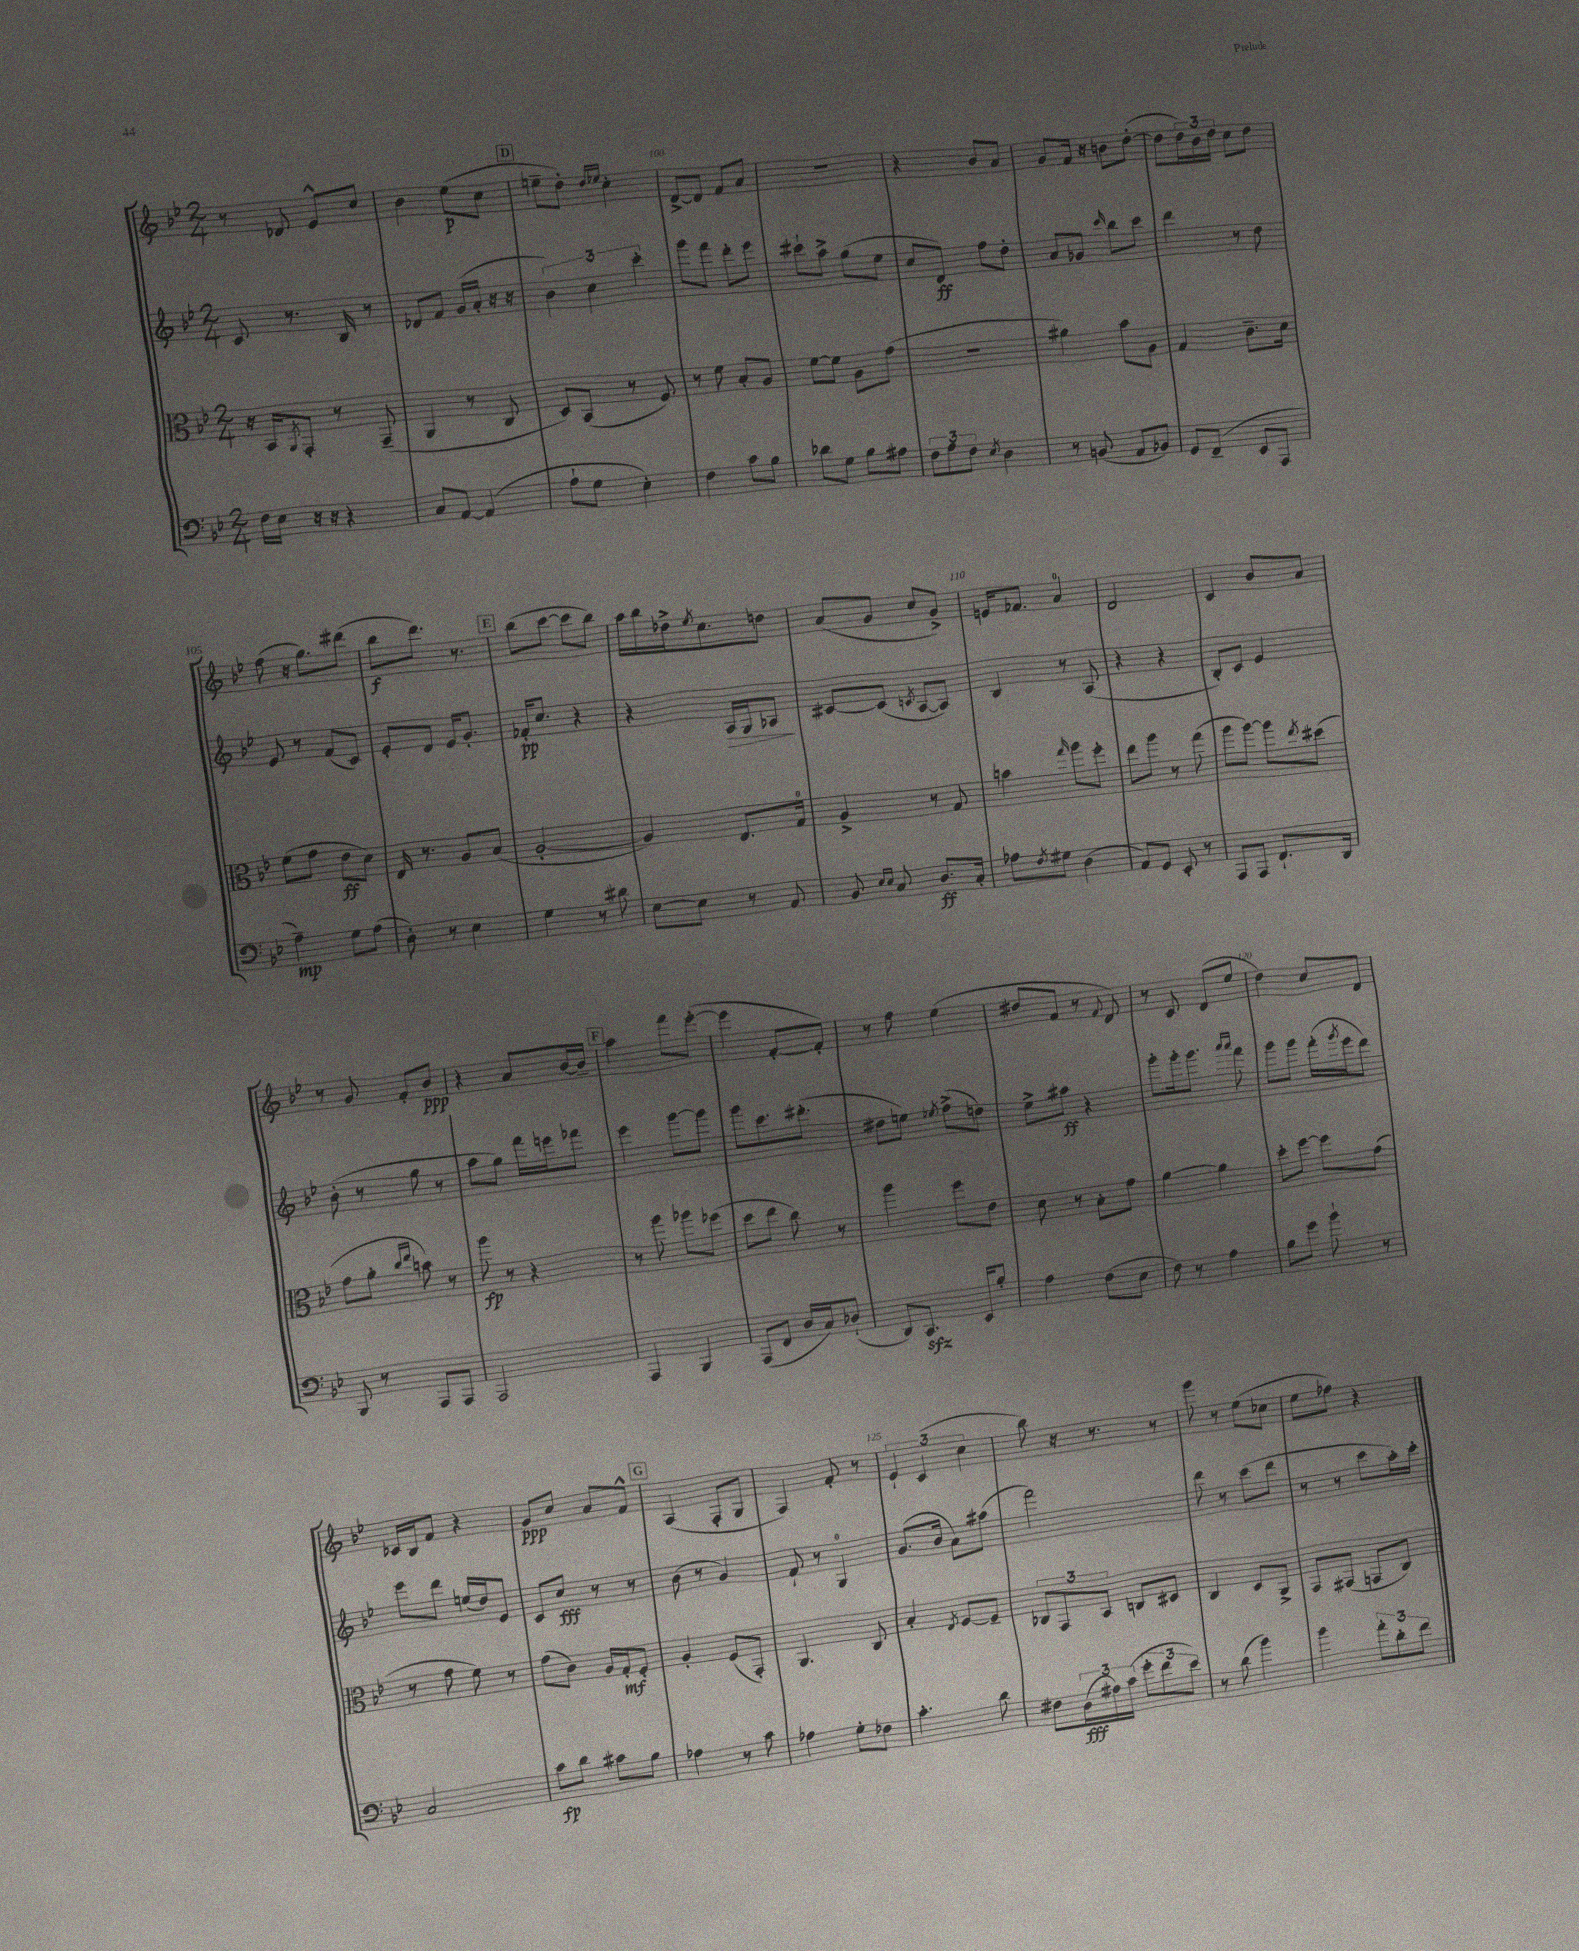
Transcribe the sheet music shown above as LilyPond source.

<<
\new StaffGroup <<
\new Staff = "s0" {
    \clef treble \key bes \major \numericTimeSignature \time 2/4
    r8 des'8 ees'8-^ c''8 |
    bes'4 ees''8\p( c''8 |
    \mark \markup { \box "D" } e''8-- d''8-.) \grace { d''16 ees''16 } c''4-. |
    d'8~-> d'8 f'8 a'8 |
    R2 |
    r4 bes'8 a'8 |
    g'8 f'16 r16 b'8 d''8~-.( |
    d''8 \tuplet 3/2 { d''16) bes'16 d''16 } c''8 d''8 |
    f''8( r16 g''8.) dis'''8( |
    bes''8\f d'''8.) r8. |
    \mark \markup { \box "E" } bes''8( c'''8~ c'''8 bes''8) |
    a''16 bes''16 des''16-> \acciaccatura { ees''8 } c''8. d''8 |
    a'8( g'8 c''8 g'8->) |
    e'16 fes'8. a'4-0 |
    d'2 |
    c'4 bes'8 a'8 |
    r8 g'8 f'8-. bes'8\ppp |
    r4 a'8 bes'16~ bes'16-- |
    \mark \markup { \box "F" } a''4 f'''8 ees'''8~-.( |
    ees'''4 f'8~-. f'8-.) |
    r8 f''8 ees''4( |
    dis''8 f'8 r8 \appoggiatura { f'8 } d'8) |
    r8 c'8 d'8( ees''8 |
    d''4) c''8 d'8 |
    ces'16 bes16 f'8 r4 |
    g'8\ppp c''8 a'8 f'8-^ |
    \mark \markup { \box "G" } a4( f8-. g8 |
    f4) f'8-. r8 |
    \tuplet 3/2 { ees'4-! c'4( c''4 } |
    bes''8) r16 r8. r8 |
    g'''8 r8 ees''8( ces''8 |
    ees''8 fes''8) r4 \bar "|." |
}
\new Staff = "s1" {
    \clef treble \key bes \major \numericTimeSignature \time 2/4
    c'8 r8. bes16 r8 |
    des'8 f'8 g'16( a'16-. r16 r16 |
    \mark \markup { \box "D" } \tuplet 3/2 { bes'4) c''4 c'''4-. } |
    g'''8 f'''8 d'''8-. ees'''8 |
    cis'''8-! a''8-> g''8( ees''8 |
    c''8 d'8\ff) f''8 d''8-. |
    a'8 ges'8 \grace { c'''16 } bes''8 c'''8 |
    d'''4 r8 d''8 |
    ees'8 r8 f'8( c'8) |
    ees'8-. d'8 ees'16 g'8.-. |
    \mark \markup { \box "E" } fes'16-.\pp c''8. r4 |
    r4 a16\> g16 aes8\! |
    cis'8~ cis'8( \acciaccatura { c'8 } a8~ a8) |
    bes4 r8 a8( |
    r4 r4 |
    bes8-.) c'8 ees'4 |
    bes'8-.( r8 g''8 r8 |
    a''8 g''8) f'''16 e'''16 fes'''8 |
    \mark \markup { \box "F" } ees'''4 g'''8~ g'''8 |
    g'''8 c'''8. dis'''8.-.( |
    dis''8 e''8) \acciaccatura { ees''8 } f''8->( d''8) |
    ees''8-> ais''8\ff r4 |
    g'''8-. g'''16-. g'''8. \grace { a'''16 a'''16 } f'''8 |
    g'''8 g'''8 f'''16-.( \acciaccatura { g'''8 } ees'''16 d'''8) |
    ees'''8 d'''8 e''16( d''16) ees'8 |
    c'8 c''8\fff r8 r8 |
    \mark \markup { \box "G" } bes'8( r8 g'4) |
    f'8-! r8 g4-0 |
    g'8.( bes'16 a'8) ais''8( |
    f'''2) |
    d'''8 r8 c'''8( d'''8 |
    r8 r8 c'''8 a''16-.) c'''16-. \bar "|." |
}
\new Staff = "s2" {
    \clef alto \key bes \major \numericTimeSignature \time 2/4
    r16 bes,16 \acciaccatura { a,8 } g,8-. r8 g,8--( |
    a,4 r8 c8 |
    \mark \markup { \box "D" } d8) bes,8( r8 f8) |
    r8 f'8 bes8-. a8 |
    f'8~ f'8 a8 g'8( |
    r2 |
    ais'4) bes'8 a8 |
    g4 c'8.-- d'16 |
    f'8( g'8 ees'8\ff d'8) |
    ees16 r8. a8 bes8( |
    \mark \markup { \box "E" } a2~-. |
    a4) ees8. g16-0 |
    a4-> r8 g8 |
    b'4 \grace { g''16 } a''8 f''8-. |
    ees''8 a''8 r8 g''8( |
    a''8 a''8~) a''8 \acciaccatura { ees''8 } dis''8( |
    g'8 a'8-. \grace { c''16 ees''16 } b'8) r8 |
    a''8\fp r8 r4 |
    \mark \markup { \box "F" } r8 a''8 aes''8 fes''8( |
    d''8 ees''8 c''8) r8 |
    a''4 f''8 ees'8 |
    d'8 r8 bes8-. g'8 |
    a'4~ a'4 |
    d''8-. f''8~ f''8 g'8( |
    r8 g'8 f'8) r8 |
    g'8( c'8) a16 g16-.\mf f8-. |
    \mark \markup { \box "G" } a4-. f8( g,8-.) |
    a,4. c8 |
    bes4-. \acciaccatura { ees8 } f8~ f8-- |
    \tuplet 3/2 { ces8 g,8 bes,8 } c8 dis8 |
    c4 d8 a,8-> |
    g,8 gis,8( g,8 c8) \bar "|." |
}
\new Staff = "s3" {
    \clef bass \key bes \major \numericTimeSignature \time 2/4
    f16 ees16 r16 r16 r4 |
    c8 a,8~ a,4( |
    \mark \markup { \box "D" } a8-! g8 ees4-.) |
    f4 c'8 bes8 |
    des'8 g8 bes8 ais8 |
    \tuplet 3/2 { f8 a8 f8 } \acciaccatura { ees8 } d4 |
    r8 b,8( a,8 bes,8) |
    g,8 f,8--( ees,8 a,,8 |
    a4--\mp) g8 a8( |
    d8-.) r8 ees4 |
    \mark \markup { \box "E" } g4 r8 dis'8 |
    ees8~ ees8 r8 a,8 |
    bes,8 \grace { ees16 ees16 } c8 d8.\ff c16-. |
    aes8 \acciaccatura { f8 } gis8 d4( |
    a,8) g,8 ees,8-. r8 |
    a,,8 a,,8 f,8.-! d,16 |
    bes,,8 r8 a,,8 a,,8 |
    a,,2 |
    \mark \markup { \box "F" } a,,4 bes,,4 |
    a,,8( f,8 d16 c16) des8-!( |
    d,8) c,8.\sfz ees,16 bes8-. |
    a4 f8( ees8 |
    f8) r8 a4 |
    bes8 g'8 bes'8-! r8 |
    c2 |
    c'8\fp d'8 cis'8 bes8 |
    \mark \markup { \box "G" } aes4 r8 c'8 |
    aes4 g8-. fes8 |
    c'4.-. d'8 |
    fis8 \tuplet 3/2 { d16\fff( ais16) c'16( } \tuplet 3/2 { g'8-. f'8 ees'8) } |
    r8 d'8( bes'4) |
    bes'4 \tuplet 3/2 { a'8-. d'8-. f'8 } \bar "|." |
}
>>
>>
\layout { \context { \Score currentBarNumber = #97 \override BarNumber.break-visibility = ##(#f #t #t) barNumberVisibility = #(every-nth-bar-number-visible 5) } }
